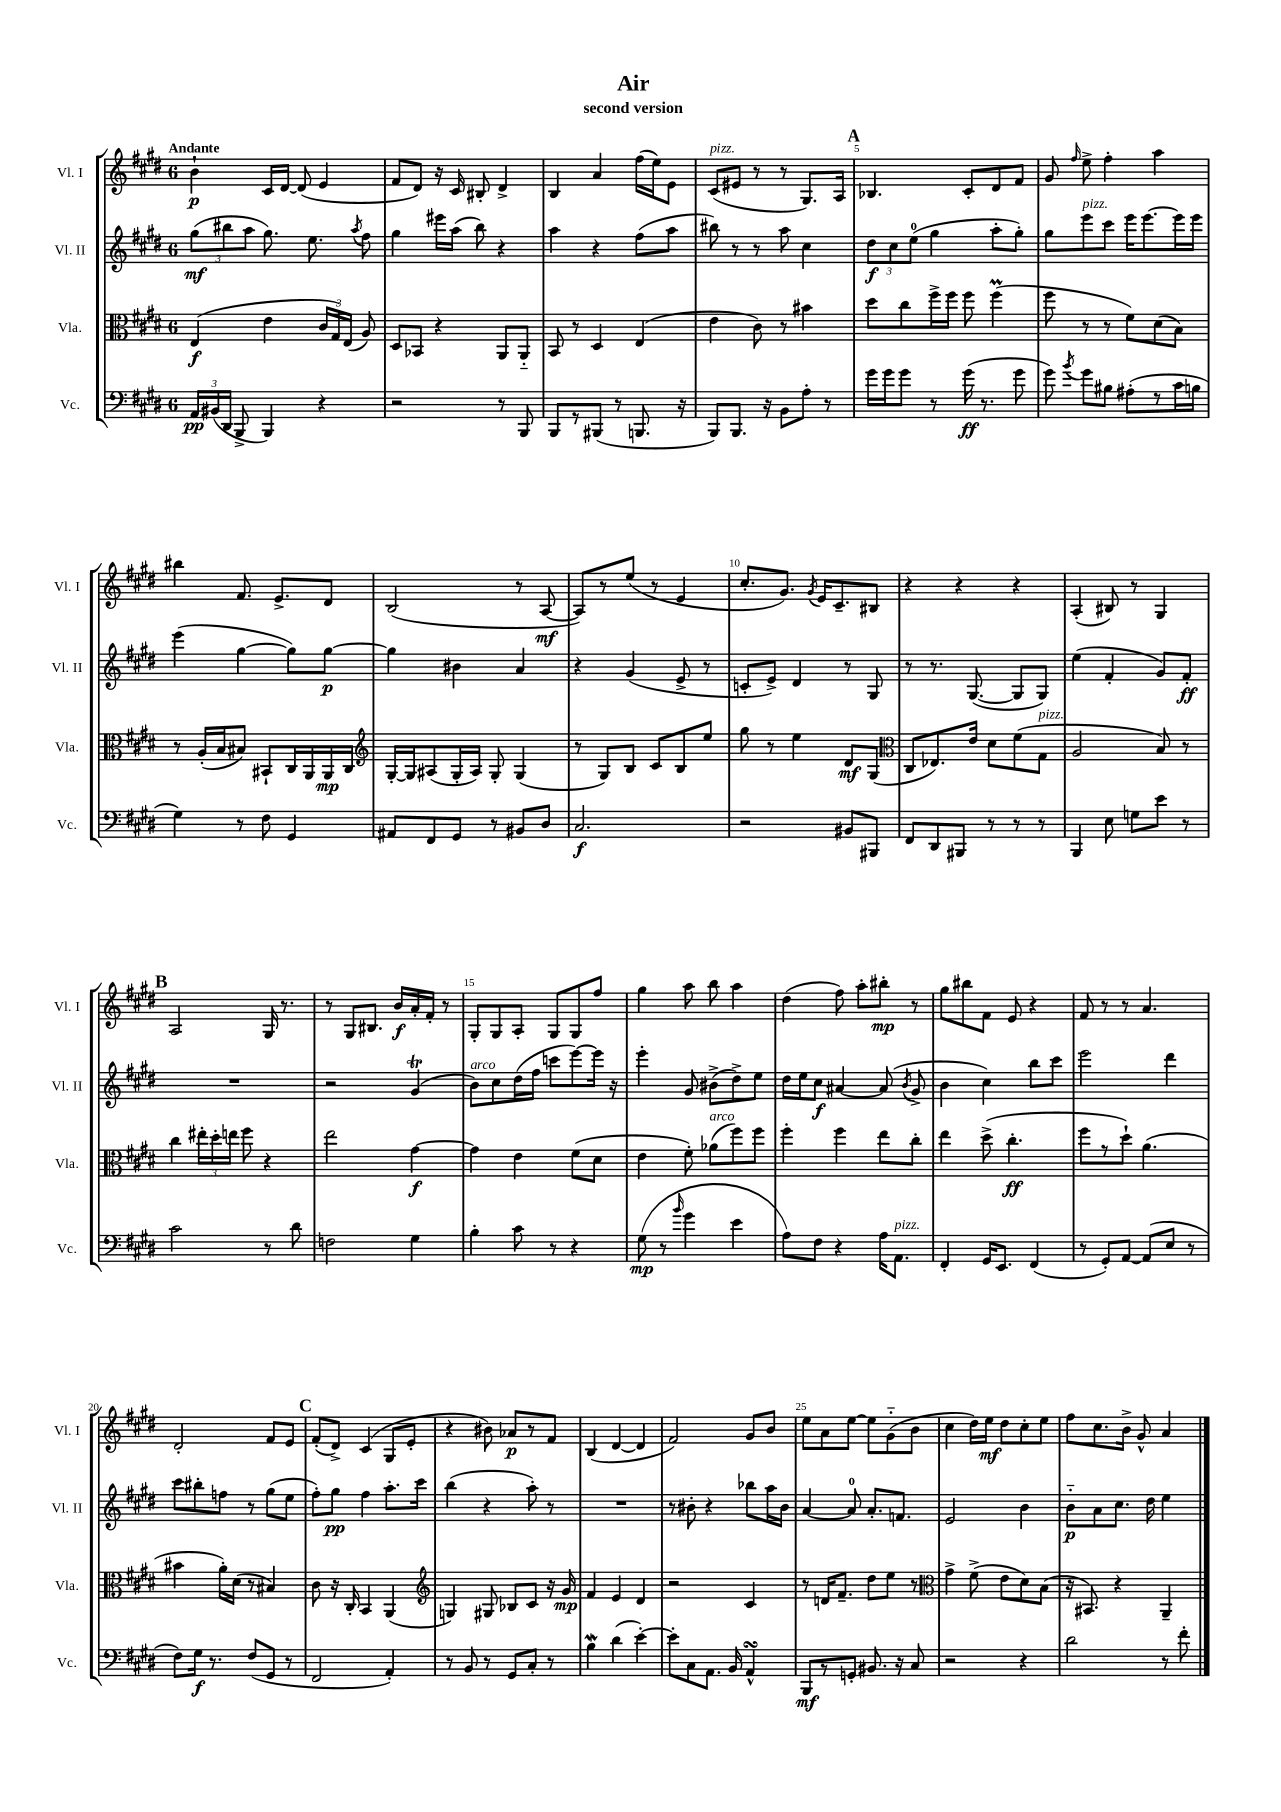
\header { title = "Air" subtitle = "second version" }
<<
\new StaffGroup <<
\new Staff = "s0" \with { instrumentName = "Vl. I" shortInstrumentName = "Vl. I" } {
    \clef treble \key e \major \once \override Staff.TimeSignature.style = #'single-digit \time 6/8 \tempo "Andante"
    \autoBeamOff b'4-!\p cis'16[ dis'16]~ dis'8( e'4 |
    fis'8[ dis'8]) r16 cis'16 bis8-. dis'4-> |
    b4 a'4 fis''16[( e''16) e'8] |
    cis'8[^\markup { \italic "pizz." }( eis'8] r8 r8 gis8.[) a16] |
    \mark \markup { \bold "A" } bes4. cis'8[-. dis'8 fis'8] |
    gis'8 \grace { fis''16 } e''8-> fis''4-. a''4 |
    bis''4 fis'8. e'8.[-> dis'8] |
    b2( r8 a8~\mf |
    a8[) r8 e''8]( r8 e'4 |
    cis''8.[-. gis'8.]) \acciaccatura { gis'8 } e'16[ cis'8.-- bis8] |
    r4 r4 r4 |
    a4-.( bis8) r8 gis4 |
    \mark \markup { \bold "B" } a2 gis16 r8. |
    r8 gis8[ bis8.] b'16[\f a'16-. fis'16]-. r8 |
    gis8[-. gis8 a8]-. gis8[ gis8 fis''8] |
    gis''4 a''8 b''8 a''4 |
    dis''4( fis''8) a''8[-. bis''8]-.\mp r8 |
    gis''8[ bis''8 fis'8] e'8 r4 |
    fis'8 r8 r8 a'4. |
    dis'2-. fis'8[ e'8] |
    \mark \markup { \bold "C" } fis'8[-.( dis'8]->) cis'4( gis8[ e'8]-. |
    r4 bis'8) aes'8[\p r8 fis'8] |
    b4( dis'4~ dis'4 |
    fis'2) gis'8[ b'8] |
    e''8[ a'8 e''8]~ e''8[ gis'8-_( b'8] |
    cis''4 dis''16[) e''16]\mf dis''8[ cis''8-. e''8] |
    fis''8[ cis''8. b'16]-> gis'8-^ a'4 \bar "|." |
}
\new Staff = "s1" \with { instrumentName = "Vl. II" shortInstrumentName = "Vl. II" } {
    \clef treble \key e \major \once \override Staff.TimeSignature.style = #'single-digit \time 6/8
    \autoBeamOff \tuplet 3/2 { gis''8[\mf( bis''8 a''8] } gis''8.) e''8. \acciaccatura { a''8 } fis''8 |
    gis''4 eis'''16[ a''16]( b''8) r4 |
    a''4 r4 fis''8[( a''8] |
    bis''8) r8 r8 a''8 cis''4 |
    \mark \markup { \bold "A" } \tuplet 3/2 { dis''8[\f cis''8 e''8]-0( } gis''4 a''8[-. gis''8]-.) |
    gis''8[ e'''8^\markup { \italic "pizz." } cis'''8] e'''16[ e'''8.~ e'''16 e'''16] |
    e'''4( gis''4~ gis''8[) gis''8]~\p |
    gis''4 bis'4 a'4 |
    r4 gis'4( e'8-> r8 |
    c'8[-. e'8]->) dis'4 r8 gis8 |
    r8 r8. gis8.~( gis8[ gis8]) |
    e''4( fis'4-. gis'8[) fis'8]-.\ff |
    \mark \markup { \bold "B" } R2. |
    r2 gis'4\trill( |
    b'8[^\markup { \italic "arco" }) cis''8 dis''16( fis''16] c'''8[ e'''8~) e'''16] r16 |
    e'''4-. gis'8 bis'8[->( dis''8->) e''8] |
    dis''16[ e''16 cis''8]\f ais'4~ ais'8( \acciaccatura { b'8 } gis'8-> |
    b'4 cis''4) b''8[ cis'''8] |
    e'''2 dis'''4 |
    cis'''8[ bis''8-. f''8] r8 gis''8[( e''8] |
    \mark \markup { \bold "C" } fis''8[-.) gis''8]\pp fis''4 a''8.[-. cis'''16] |
    b''4( r4 a''8-.) r8 |
    R2. |
    r8 bis'8-. r4 bes''8[ a''16 bis'16] |
    a'4~ a'8-0 a'8.[-. f'8.] |
    e'2 b'4 |
    b'8[-_\p a'8 cis''8.] dis''16 e''4 \bar "|." |
}
\new Staff = "s2" \with { instrumentName = "Vla." shortInstrumentName = "Vla." } {
    \clef alto \key e \major \once \override Staff.TimeSignature.style = #'single-digit \time 6/8
    \autoBeamOff e4\f( e'4 \tuplet 3/2 { cis'16[ gis16) e16]( } a8) |
    dis8[ bes,8] r4 a,8[ a,8]-_ |
    b,8 r8 dis4 e4( |
    e'4 cis'8) r8 bis'4 |
    \mark \markup { \bold "A" } dis''8[ cis''8 fis''16-> fis''16] fis''8 fis''4\prall( |
    fis''8 r8 r8 fis'8[) dis'8( b8]) |
    r8 a16[-.( b16 bis8]) bis,8[-! cis16 a,16 a,16\mp cis16] |
    \clef treble gis16[~-. gis16 ais8( gis16-. ais16]) gis8-. gis4( |
    r8 gis8[) b8] cis'8[ b8 e''8] |
    gis''8 r8 e''4 dis'8[\mf gis8]( |
    \clef alto cis8[ ees8.) e'16] dis'8[ fis'8( gis8]^\markup { \italic "pizz." } |
    a2 b8) r8 |
    \mark \markup { \bold "B" } cis''4 \tuplet 3/2 { eis''16[-. dis''16-. e''16] } fis''8 r4 |
    e''2 gis'4~\f |
    gis'4 e'4 fis'8[( dis'8] |
    e'4 fis'8-.) aes'8[^\markup { \italic "arco" }( fis''8) fis''8] |
    fis''4-. fis''4 e''8[ cis''8]-. |
    e''4 dis''8->( cis''4.-.\ff |
    fis''8[ r8 dis''8]-!) a'4.( |
    bis'4 a'16[-.) dis'16]( r8 bis4) |
    \mark \markup { \bold "C" } cis'8 r16 cis16-. b,4 a,4( |
    \clef treble g4) gis8 bes8[ cis'8] r16 gis'16\mp |
    fis'4 e'4 dis'4 |
    r2 cis'4 |
    r8 d'16[ fis'8.]-- dis''8[ e''8] r8 |
    \clef alto gis'4-> fis'8->( e'8[ dis'8) b8]( |
    r16 bis,8.) r4 a,4-- \bar "|." |
}
\new Staff = "s3" \with { instrumentName = "Vc." shortInstrumentName = "Vc." } {
    \clef bass \key e \major \once \override Staff.TimeSignature.style = #'single-digit \time 6/8
    \autoBeamOff \tuplet 3/2 { a,16[\pp bis,16( dis,16] } b,,8-> b,,4) r4 |
    r2 r8 b,,8 |
    b,,8[ r8 bis,,8]( r8 b,,8. r16 |
    b,,8[) b,,8.] r16 b,8[ a8]-. r8 |
    \mark \markup { \bold "A" } gis'16[ gis'16 gis'8] r8 gis'16\ff( r8. gis'8 |
    gis'8) \acciaccatura { b'8 } gis'8[ bis8] ais8[-.( r8 cis'16 b16] |
    gis4) r8 fis8 gis,4 |
    ais,8[ fis,8 gis,8] r8 bis,8[ dis8] |
    cis2.\f |
    r2 bis,8[ bis,,8] |
    fis,8[ dis,8 bis,,8] r8 r8 r8 |
    b,,4 e8 g8[ e'8] r8 |
    \mark \markup { \bold "B" } cis'2 r8 dis'8 |
    f2 gis4 |
    b4-. cis'8 r8 r4 |
    gis8\mp( r8 \grace { b'16 } gis'4 e'4 |
    a8[) fis8] r4 a16[ a,8.]^\markup { \italic "pizz." } |
    fis,4-. gis,16[ e,8.] fis,4( |
    r8 gis,8[-.) a,8]~ a,8[( e8] r8 |
    fis8[) gis16]\f r8. fis8[( gis,8] r8 |
    \mark \markup { \bold "C" } fis,2 a,4-.) |
    r8 b,8 r8 gis,8[ cis8]-. r8 |
    b4\mordent dis'4( e'4~-.) |
    e'8[-. cis8 a,8.] b,16 a,4-^\turn |
    b,,8[\mf r8 g,8]-. bis,8. r16 cis8 |
    r2 r4 |
    dis'2 r8 fis'8-. \bar "|." |
}
>>
>>
\layout { \context { \Score \override BarNumber.break-visibility = ##(#f #t #t) barNumberVisibility = #(every-nth-bar-number-visible 5) } }
